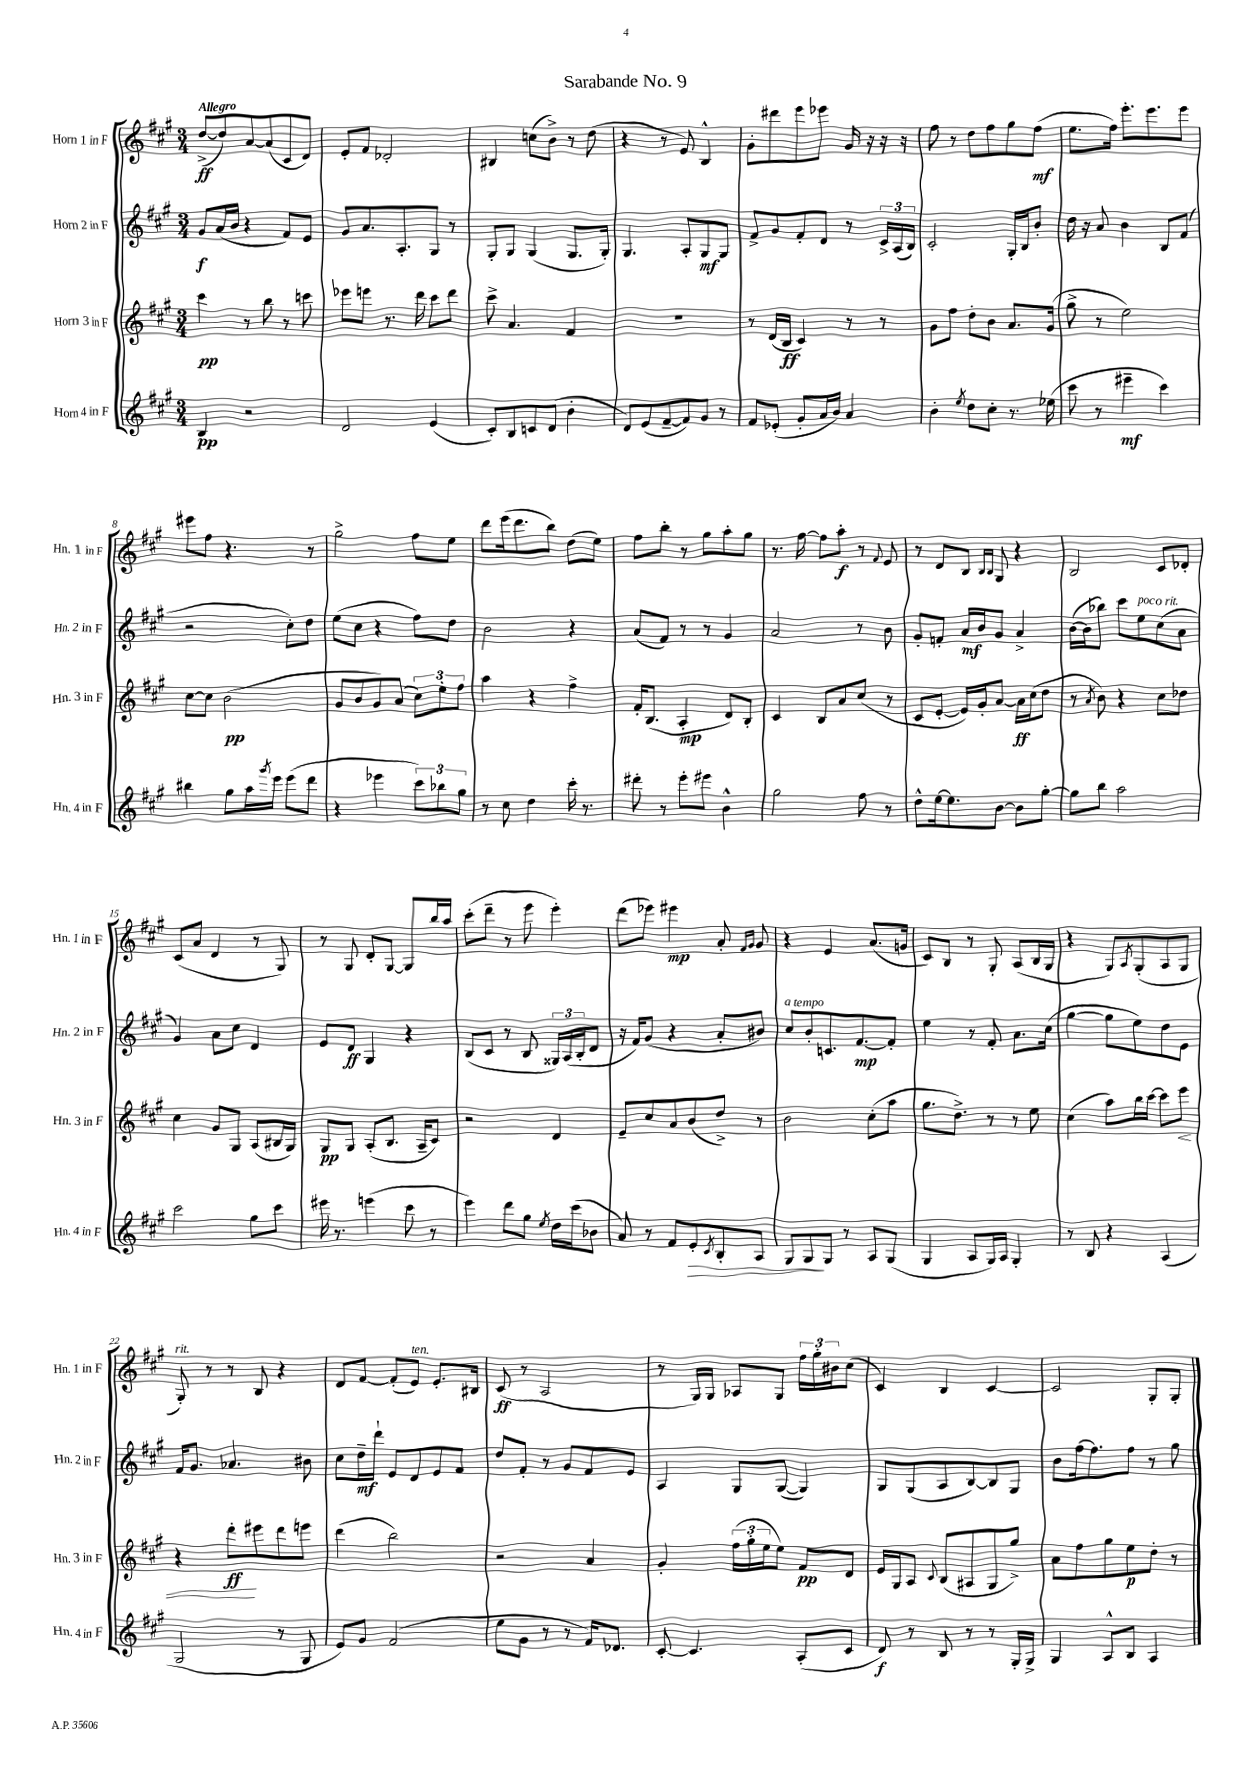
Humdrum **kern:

**kern	**kern	**kern	**kern
*staff4	*staff3	*staff2	*staff1
*clefG2	*clefG2	*clefG2	*clefG2
*k[f#c#g#]	*k[f#c#g#]	*k[f#c#g#]	*k[f#c#g#]
*M3/4	*M3/4	*M3/4	*M3/4
4B/	4ccc#\	8g#/L	([8dd^/L
.	.	(16a/L	8dd/])
.	.	16b/JJ	.
2r	8r	4r	[8a/
.	8bb\	.	(8a/]
.	8r	8f#/L)	8c#/
.	8ccc\	8e/J	8d/J)
=	=	=	=
2d/	8eee-\L	8g#/L	8e'/L
.	8eee\J	8.a/	8f#/J
.	8.r	.	2d-'/
.	.	8.A'/	.
.	16ddd\	.	.
(4e/	8ccc#\L	8G#/J	.
.	8ddd\J	8r	.
=	=	=	=
8c#'/L)	8ccc#^\	8G#'/L	4B#/
8B/	4.a/	8G#/J	.
8c/	.	(4G#/	(8cc\L
(8d/J	.	.	8b^\J)
4b'\	4f#/	8.G#/L	8r
.	.	.	(8dd\
.	.	16G#'/Jk)	.
=	=	=	=
8d/L)	2.r	4.G#/	4r
(8e/	.	.	.
[8f#~/	.	.	8r
8f#/])	.	8A'/L	8e/)
8g#/J	.	8G#/	4B^^/
8r	.	8G#/J	.
=	=	=	=
8f#/L	8r	8f#^/L	8g#'\L
(8e-'/J	(16d/LL	8g#/	8ddd#\
.	16B/JJ	.	.
8g#'/L	4c#/)	8f#'/	8eee\
16a/L	.	8d/J	8eee-\J
16b/JJ)	.	.	.
4a/	8r	8r	16g#/
.	.	.	16r
.	8r	24c#^/LL	16r
.	.	(24A/	.
.	.	.	16r
.	.	24B/JJ)	.
=	=	=	=
4b'\	8g#\L	2c#'/	8ff#\
.	8ff#\J	.	8r
8qee/	.	.	.
8dd\L	8dd'\L	.	8dd\L
8cc#'\J	8b\J	.	8ff#\
8.r	8.a/L	16G#'/LL	8gg#\
.	.	16B/J	.
.	.	8b'/J	(8ff#\J
(16ee-\	(16g#/Jk	.	.
=	=	=	=
8ccc#\	8gg#^\	16dd\	8.ee\L
.	.	16r	.
8r	8r	8a/	.
.	.	.	16ff#\Jk)
4eee#~\	2ee\)	4b\	8.eee'\L
.	.	.	8.eee\
4ccc#\)	.	8B/L	.
.	.	(8f#/J	8eee\J
=	=	=	=
4bb#\	[8cc#\L	2r	8eee#\L
.	8cc#\]J	.	8ff#\J
8gg#\L	(2b\	.	4.r
16aa\L	.	.	.
8qggg#/	.	.	.
16eee\JJ	.	.	.
(8eee\L	.	8cc#'\L)	.
8ddd\J	.	8dd\J	8r
=	=	=	=
4r	8g#/L	(8ee\L	2gg#^\
.	8b/	8cc#\J	.
4eee-\	8g#/)	4r	.
.	(8a/J	.	.
12ccc#\L)	12cc#\L)	8ff#\L)	8ff#\L
12bb-\	12ee'\	.	.
.	.	8dd\J	8ee\J
12gg#\J	12ff#\J	.	.
=	=	=	=
8r	4aa\	2b\	8ddd\L
8cc#\	.	.	(16eee\k
.	.	.	8.ddd\
4dd\	4r	.	.
.	.	.	8bb\J)
16ccc#'\	4ff#^\	4r	(8dd\L
8.r	.	.	.
.	.	.	8ee\J)
=	=	=	=
8ddd#'\	16f#'/LK	(8a/L	8ff#\L
.	(8.B/J	.	.
8r	.	8f#/J)	8bb'\J
8eee'\L	4A'/	8r	8r
8eee#\J	.	8r	8gg#\L
4b^^\	8d/L)	4g#/	8aa'\
.	8B'/J	.	8gg#\J
=	=	=	=
2gg#\	4c#/	2a/	8.r
.	.	.	[16ff#\
.	8B/L	.	8ff#\]L
.	8a/	.	8aa'\J
8ff#\	(8cc#/J	8r	8r
.	.	.	8qqf#/
8r	8r	8b\	8e/
=	=	=	=
8dd^^\L	8c#/L	8g#'/L	8r
[16ee\k	[8e'/J	8f'/J	8d/L
8.ee\]	.	.	.
.	16e/]LL)	16a/LL	8B/J
.	16g#'/J	16b/J	.
.	.	.	16qqB/LL
.	.	.	16qqB/JJ
[8b\J	[8a/J	8g#/J	8G#/
8b\]L	16a\]LL	4a^/	4r
.	(16cc#\J	.	.
[8gg#'\J	8dd\J	.	.
=	=	=	=
8gg#\]L	8r	([16b\LL	2B/
.	.	16b\]J	.
.	8qa/	.	.
8bb\J	8b\)	8bb-\J)	.
2aa\	4r	8ccc#\L	.
.	.	8ee\	.
.	8cc#\L	(8cc#\	8c#/L
.	8dd-\J	8a\J	8d-'/J
=	=	=	=
2ccc#\	4cc#\	4g#/)	(8c#/L
.	.	.	8a/J
.	8g#/L	8a\L	4d/
.	8G#/J	8cc#\J	.
8gg#\L	(8A/L	4d/	8r
8ccc#\J	16B#/L	.	8G#/)
.	16G#/JJ)	.	.
=	=	=	=
16eee#\	8G#/L	8e/L	8r
8.r	.	.	.
.	8G#/J	8d/J	8G#/
(4eee\	(8A'/L	4G#/	8d'/L
.	8.B/J	.	[8G#/J
8ccc#\	.	4r	8G#/]L
.	16A~/LK	.	.
8r	8c#/J)	.	16bb/L
.	.	.	16aa/JJ
=	=	=	=
4eee\)	2r	(8B/L	(8ccc#'\L
.	.	8c#/J	8ddd~\J
8ddd\L	.	8r	8r
8gg#\J	.	8B/	8eee\
8qee/	.	.	.
16dd\LL	4d/	24G##/LL)	4eee'\)
.	.	(24A/	.
(16ccc#\J	.	.	.
.	.	24B'/J	.
8b-\J	.	8d/J	.
=	=	=	=
8a/)	8e~/L	16r	(8ddd\L
.	.	16f#/LK)	.
8r	8cc#/	(8g#/J	8eee-\J)
8f#/L	8a/	4r	4eee#\
8e'/	(8b/	.	.
8qc#/	.	.	.
8B'/	8dd^/J)	8a'/L	8a'/
.	.	.	16qqf#/LL
.	.	.	16qqg#/JJ
8A/J	8r	8b#/J)	8g#/
=	=	=	=
8G#/L	2b\	8cc#/L	4r
8G#/	.	8b'/	.
8G#/J	.	8.c/	4e/
8r	.	.	.
.	.	[8.f#/	.
8A/L	(8cc#'\L	.	(8.a/L
(8G#/J	8aa\J	8f#'/]J	.
.	.	.	16g/Jk
=	=	=	=
4G#/	8.gg#\L	4ee\	8c#/L)
.	.	.	8B/J
.	8.dd^\J)	.	.
8A/L	.	8r	8r
16G#/L)	8r	8f#'/	8G#'/
16A/JJ	.	.	.
4G#'/	8r	8.a\L	(8A/L
.	8ee\	.	16B/L
.	.	(16cc#\Jk	16G#/JJ
=	=	=	=
8r	(4cc#\	[4gg#\	4r
8B/	.	.	.
4r	8aa\L)	8gg#\]L	8G#/L)
.	.	.	8qA/
.	16bb\L	8ee\)	(8G#'/
.	[16ccc#\JJ	.	.
(4A/	8ccc#\]L	8dd\	8A/
.	8eee\J	8e\J	8G#/J
=	=	=	=
2G#/	4r	16f#/LK	8G#'/)
.	.	8.g#/J	.
.	.	.	8r
.	8ddd'\L	4.a-/	8r
.	8eee#\	.	8B/
8r	8ddd\	.	4r
8G#/	8eee\J	8b#\	.
=	=	=	=
8e/L)	(4ddd\	8cc#\L	8d/L
8g#/J	.	16dd~\L	[8f#/J
.	.	16ddd`\JJ	.
(2f#/	2bb\)	8e/L	(8f#'/]L
.	.	8d/	8e/J)
.	.	8e/	8.e'/L
.	.	8f#/J	.
.	.	.	16B#/Jk
=	=	=	=
8ee\L	2r	8dd/L	(8c#/
8g#\J	.	8f#'/J	8r
8r	.	8r	2A/
8r	.	8g#/L	.
16f#/LK)	4a/	8f#/	.
8.d-/J	.	.	.
.	.	8e/J	.
=	=	=	=
[8c#'/	4g#'/	4A/	8r
4.c#/]	.	.	16G#/LL)
.	.	.	16G#/JJ
.	(24ff#\LL	8G#/L	8A-/L
.	24gg#'\	.	.
.	24ee\J	.	.
.	8ee\J)	([8G#/J	8G#/J
(8A'/L	8f#/L	4G#/])	24ff#\LL
.	.	.	24gg#'\
.	.	.	24b#\J
8c#/J	8d/J	.	(8cc#\J
=	=	=	=
8d/)	16e/LL	8G#/L	4c#/)
.	16G#/J	.	.
8r	8A/J	(8G#/	.
.	8qqc#/	.	.
8B/	(8B/L	8A/	4B/
8r	8A#/	[8B/)	.
8r	8G#/	8B/]	[4c#/
16G#'/LL	8gg#^/J)	8G#/J	.
16G#^/JJ	.	.	.
=	=	=	=
4G#/	8a\L	8b\L	2c#/]
.	8ff#\	[16ff#\k	.
.	.	8.ff#\]	.
8A^^/L	8gg#\	.	.
8B/J	8ee\	8ff#\J	.
4A/	8dd'\J	8r	8G#'/L
.	8r	8gg#\	8G#'/J
==	==	==	==
*-	*-	*-	*-
